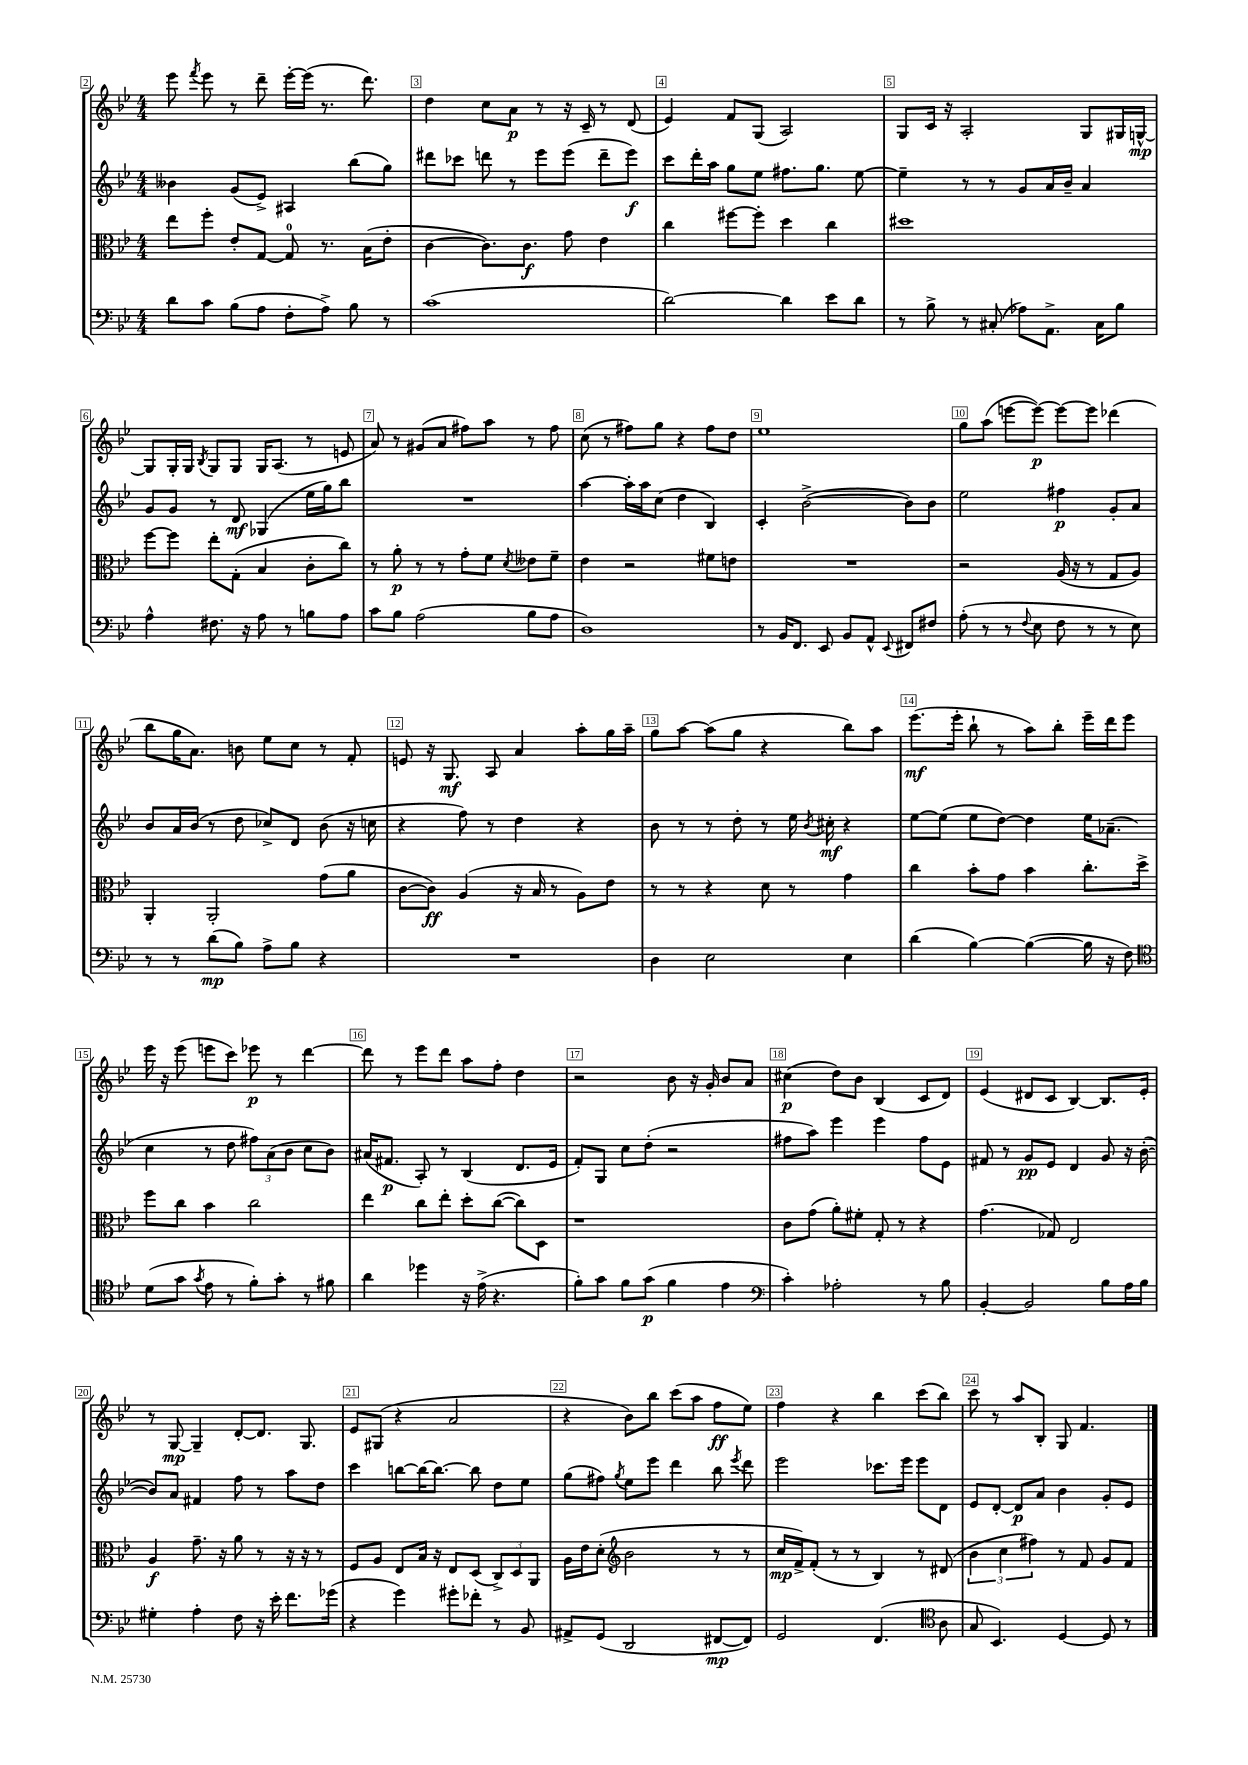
<<
\new StaffGroup <<
\new Staff = "s0" {
    \clef treble \key bes \major \numericTimeSignature \time 4/4
    \autoBeamOff ees'''8 \acciaccatura { f'''8 } ees'''8 r8 d'''8-- ees'''16[~-. ees'''16]( r8. d'''8.) |
    d''4 c''8[ a'8]\p r8 r16 c'16-- r8 d'8( |
    ees'4) f'8[ g8]( a2) |
    g8[ c'16] r16 a2-. g8[ gis16 g16]~-^\mp |
    g8[ g16-. g16] \acciaccatura { bes8 } g8[ g8] g16[ a8.]( r8 e'8 |
    a'8) r8 gis'8[( a'8] fis''8[) a''8] r8 fis''8 |
    c''8( r8 fis''8[) g''8] r4 fis''8[ d''8] |
    ees''1 |
    g''8[ a''8]( e'''8[~ e'''8]~\p) e'''8[~ e'''8] des'''4( |
    bes''8[ g''16 a'8.]) b'8 ees''8[ c''8] r8 f'8-. |
    e'8 r16 g8.\mf a8 a'4 a''8[-. g''16 a''16]-- |
    g''8[ a''8]~ a''8[( g''8] r4 bes''8[) a''8] |
    ees'''8.[\mf( ees'''16]-. bes''8-! r8 a''8[) bes''8]-. ees'''16[-- d'''16 ees'''8] |
    ees'''16 r16 ees'''8( e'''8[ c'''8]) ees'''8\p r8 d'''4~ |
    d'''8 r8 ees'''8[ d'''8] a''8[ f''8]-. d''4 |
    r2 bes'8 r16 g'16-. bes'8[ a'8] |
    cis''4\p( d''8[) bes'8] bes4( c'8[ d'8]) |
    ees'4( dis'8[ c'8] bes4~) bes8.[ ees'16]-. |
    r8 g8~\mp g4-- d'8[~-. d'8.] g8. |
    ees'8[ gis8]( r4 a'2 |
    r4 bes'8[) bes''8] c'''8[( a''8] f''8[\ff ees''8]) |
    f''4 r4 bes''4 c'''8[( bes''8]) |
    c'''8 r8 a''8[ bes8]-. g8 f'4. \bar "|." |
}
\new Staff = "s1" {
    \clef treble \key bes \major \numericTimeSignature \time 4/4
    \autoBeamOff beses'4 g'8[( ees'8]->) ais4 bes''8[( g''8]) |
    dis'''8[ ces'''8] d'''8 r8 ees'''8[ ees'''8]( d'''8[-- ees'''8]\f) |
    c'''8[ d'''16-. a''16] g''8[ ees''8] fis''8.[ g''8.] ees''8~ |
    ees''4-- r8 r8 g'8[ a'16 bes'16]-- a'4 |
    g'8[ g'8] r8 d'8\mf ges4( ees''16[ g''16) bes''8] |
    R1 |
    a''4~ a''16[-. a''16 c''8]( d''4 bes4) |
    c'4-. bes'2~->( bes'8[) bes'8] |
    ees''2 fis''4\p g'8[-. a'8] |
    bes'8[ a'16 bes'16]( r8 d''8 ces''8[->) d'8] bes'8( r16 c''16 |
    r4 f''8) r8 d''4 r4 |
    bes'8 r8 r8 d''8-. r8 ees''16 \acciaccatura { bes'8 } cis''16-.\mf r4 |
    ees''8[~ ees''8]( ees''8[ d''8]~) d''4 ees''16[ aes'8.]--( |
    c''4 r8 d''8 \tuplet 3/2 { fis''8[) a'8( bes'8] } c''8[ bes'8]) |
    ais'16[( fis'8.]\p a8-.) r8 bes4( d'8.[ ees'16] |
    f'8[-.) g8] c''8[ d''8]-.( r2 |
    fis''8[ a''8]) ees'''4 ees'''4 fis''8[ ees'8] |
    fis'8 r8 g'8[\pp ees'8] d'4 g'8 r16 bes'16~-.( |
    bes'8[) a'8] fis'4 f''8 r8 a''8[ d''8] |
    c'''4 b''8[~ b''16~ b''8.]~ b''8 d''8[ ees''8] |
    g''8[( fis''8]) \acciaccatura { g''8 } ees''8[ ees'''8] d'''4 bes''8 \acciaccatura { ees'''8 } d'''8 |
    ees'''2 ces'''8.[ ees'''16] ees'''8[ d'8] |
    ees'8[ d'8]~-. d'8[\p a'8] bes'4 g'8[-. ees'8] \bar "|." |
}
\new Staff = "s2" {
    \clef alto \key bes \major \numericTimeSignature \time 4/4
    \autoBeamOff ees''8[ f''8]-. ees'8[-. g8]~ g8-0 r8. bes16[( ees'8]-. |
    c'4~ c'8.[) c'8.]\f g'8 ees'4 |
    c''4 fis''8[~ fis''8]-. d''4 c''4 |
    dis''1 |
    f''8[~ f''8] ees''8[-. g8]-.( bes4 c'8[-. c''8]) |
    r8 a'8-.\p r8 r8 g'8[-. f'8] \acciaccatura { d'8 } eeses'8[ f'8]-- |
    ees'4 r2 fis'8[ e'8] |
    R1 |
    r2 a16( r16 r8 g8[ a8]) |
    a,4-. a,2-. g'8[( a'8] |
    c'8[~ c'8]\ff) a4( r16 bes16 r8 a8[) ees'8] |
    r8 r8 r4 d'8 r8 g'4 |
    c''4 bes'8[-. g'8] bes'4 c''8.[-. d''16]-> |
    f''8[ c''8] bes'4 c''2 |
    ees''4 c''8[ ees''8]-. d''8[-. c''8]~( c''8[) d8] |
    r1 |
    c'8[ g'8]( a'8[-.) fis'8]-. g8-. r8 r4 |
    g'4.( ges8) ees2 |
    a4\f g'8.-- r16 a'8 r8 r16 r16 r8 |
    f8[ a8] ees8[ bes16] r16 ees8[ d8]( \tuplet 3/2 { c8[->) d8 a,8] } |
    a16[ ees'16 d'8]-.( \clef treble bes'2 r8 r8 |
    c''16[\mp f'16->) f'8]-.( r8 r8 bes4) r8 dis'8( |
    \tuplet 3/2 { bes'4 c''4 fis''4) } r8 f'8 g'8[ f'8] \bar "|." |
}
\new Staff = "s3" {
    \clef bass \key bes \major \numericTimeSignature \time 4/4
    \autoBeamOff d'8[ c'8] bes8[( a8] f8[-. a8]->) bes8 r8 |
    c'1( |
    d'2~) d'4 ees'8[ d'8] |
    r8 bes8-> r8 cis8-.( aes8[) a,8.]-> cis16[ bes8] |
    a4-^ fis8. r16 a8 r8 b8[ a8] |
    c'8[ bes8] a2( bes8[ a8] |
    d1) |
    r8 bes,16[ f,8.] ees,8 bes,8[ a,8]-^ \appoggiatura { ees,8 } fis,8[ fis8] |
    a8-.( r8 r8 \appoggiatura { f8 } ees8 f8 r8 r8 ees8) |
    r8 r8 d'8[\mp( bes8]) a8[-> bes8] r4 |
    R1 |
    d4 ees2 ees4 |
    d'4( bes4~) bes4~( bes16 r16 f8) |
    \clef tenor d'8[( g'8] \acciaccatura { g'8 } ees'8 r8 f'8[-.) g'8]-. r8 fis'8 |
    a'4 des''4 r16 ees'16->( r4. |
    f'8[-.) g'8] f'8[ g'8]\p( f'4 ees'4 |
    \clef bass c'4-.) aes2-. r8 bes8 |
    bes,4~-. bes,2 bes8[ a16 bes16] |
    gis4-. a4-. f8 r16 ees'16-. f'8.[ ges'16]( |
    r4 g'4) gis'8[-. fes'8]-. r8 bes,8 |
    ais,8[-> g,8]( d,2 fis,8[~\mp fis,8]) |
    g,2 f,4.( \clef tenor a8 |
    g8 bes,4.) d4~ d8 r8 \bar "|." |
}
>>
>>
\layout { \context { \Score currentBarNumber = #2 \override BarNumber.break-visibility = ##(#f #t #t) barNumberVisibility = #all-bar-numbers-visible \override BarNumber.stencil = #(make-stencil-boxer 0.1 0.3 ly:text-interface::print) } }
